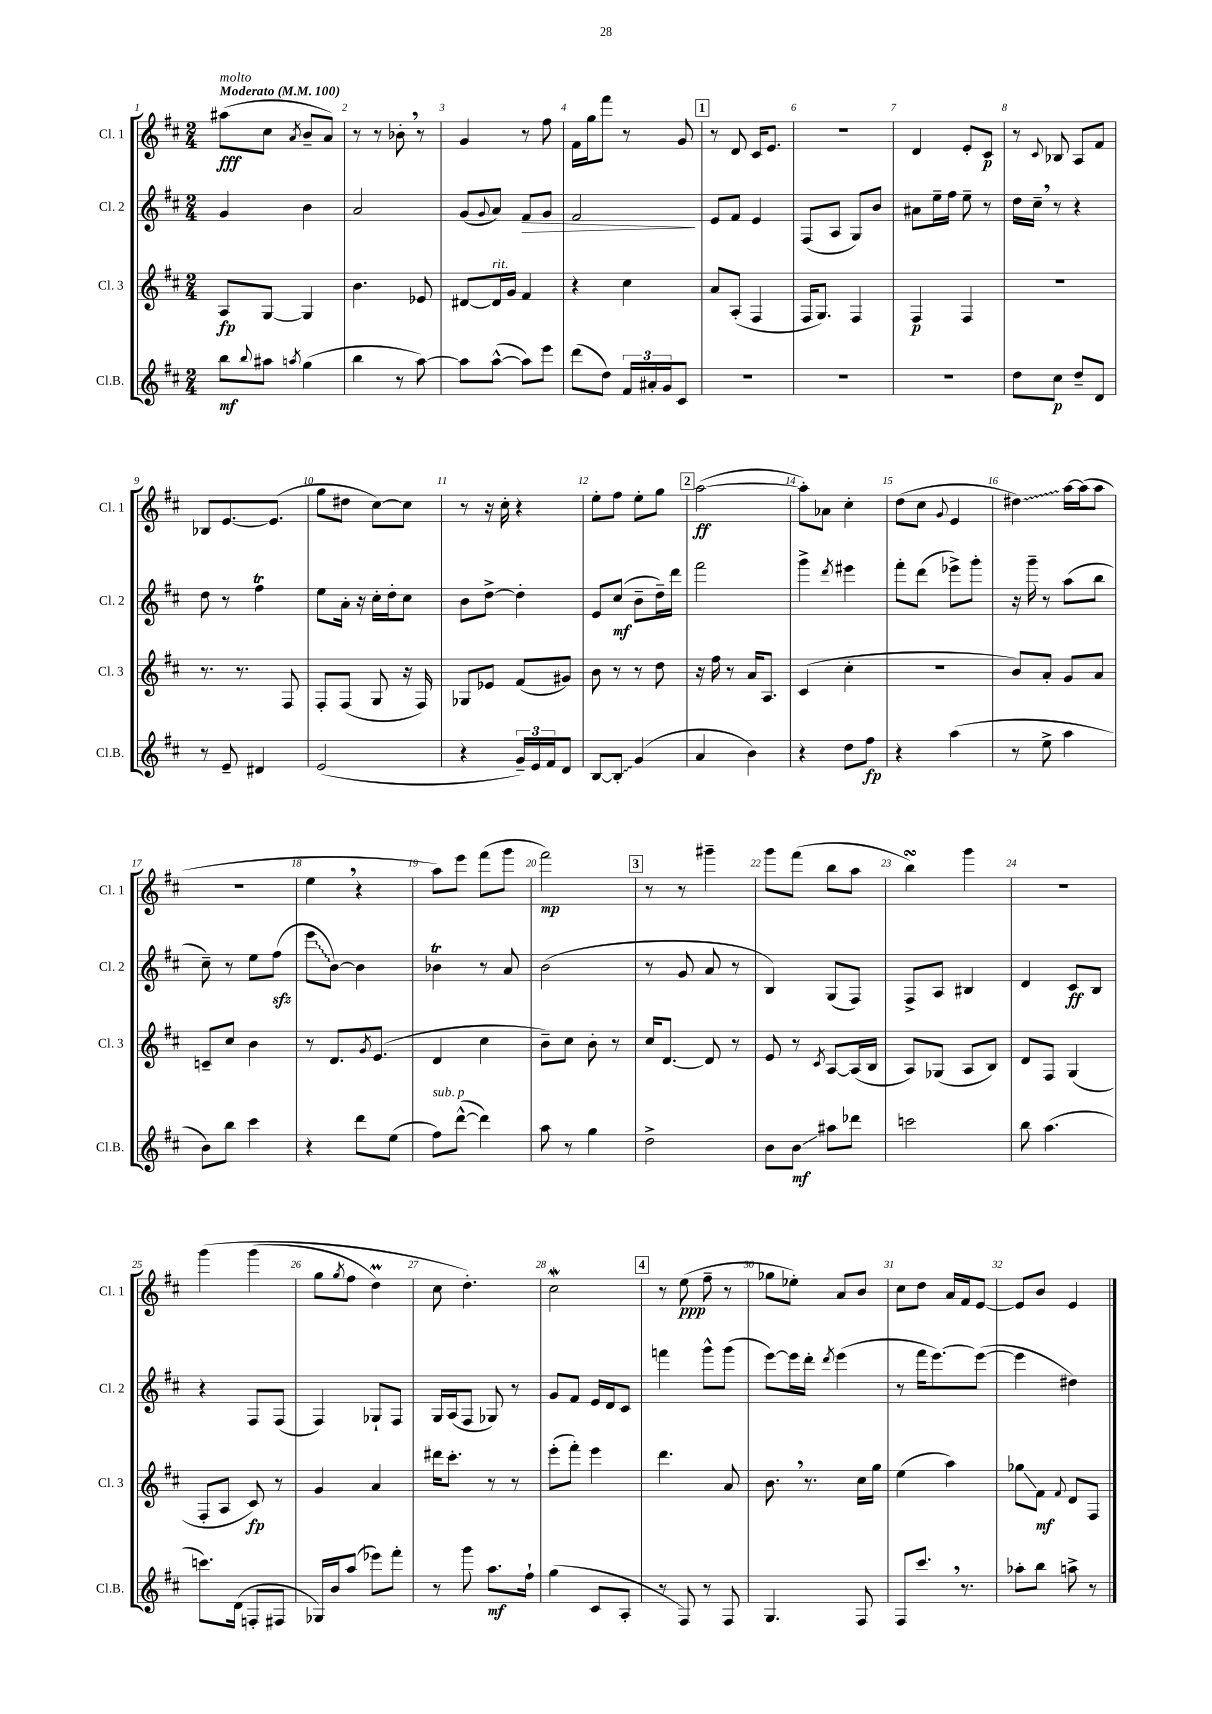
<<
\new StaffGroup <<
\new Staff = "s0" \with { instrumentName = "Cl. 1" shortInstrumentName = "Cl. 1" } {
    \clef treble \key d \major \numericTimeSignature \time 2/4 \tempo "Moderato" 4 = 100
    ais''8\fff^\markup { \italic "molto" }( cis''8 \acciaccatura { a'8 } b'8-- a'8) |
    r8 r8 bes'8-. \breathe r8 |
    g'4 r8 fis''8 |
    fis'16 g''16 fis'''8 r8 g'8 |
    \mark \markup { \box "1" } r8 d'8 cis'16 e'8. |
    R2 |
    d'4 e'8-. cis'8\p |
    r8 \appoggiatura { cis'8 } bes8 a8 fis'8 |
    bes8 e'8.~ e'8.( |
    g''8 dis''8 cis''8~) cis''8 |
    r8 r16 cis''16-. r4 |
    e''8-. fis''8 e''8-. g''8 |
    \mark \markup { \box "2" } a''2~\ff( |
    a''8-.) aes'8 cis''4-. |
    d''8( cis''8 \appoggiatura { g'8 } e'4 |
    \once \override Glissando.style = #'zigzag dis''4\glissando) a''16~ a''16( a''8 |
    r2 |
    e''4 \breathe r4 |
    a''8) e'''8 fis'''8( g'''8 |
    fis'''2\mp) |
    \mark \markup { \box "3" } r8 r8 gis'''4-- |
    g'''8 fis'''8( b''8 a''8 |
    b''4\turn) g'''4 |
    R2 |
    g'''4\( g'''4( |
    g''8 \acciaccatura { g''8 } fis''8 d''4\prall) |
    cis''8 d''4.-.\) |
    cis''2\mordent |
    \mark \markup { \box "4" } r8 e''8\ppp( fis''8-- r8 |
    ges''8 ees''8-.) a'8 b'8 |
    cis''8 d''8 a'16 fis'16 e'8~ |
    e'8 b'8 e'4 \bar "|." |
}
\new Staff = "s1" \with { instrumentName = "Cl. 2" shortInstrumentName = "Cl. 2" } {
    \clef treble \key d \major \numericTimeSignature \time 2/4
    g'4 b'4 |
    a'2 |
    g'8( \appoggiatura { g'8 } a'8) fis'8\> g'8 |
    fis'2\! |
    \mark \markup { \box "1" } e'8 fis'8 e'4 |
    fis8( a8 g8) b'8 |
    ais'8 e''16-- fis''16 e''8-- r8 |
    d''16 cis''16-- \breathe r8 r4 |
    d''8 r8 fis''4\trill |
    e''8 a'16-. r16 cis''16-. d''16-. cis''8 |
    b'8 d''8~-> d''4-. |
    e'8 cis''8\mf( b'8-- d''16--) d'''16 |
    \mark \markup { \box "2" } fis'''2 |
    g'''4-> \acciaccatura { d'''8 } eis'''4 |
    fis'''8-. d'''8( ees'''8->) g'''8-. |
    r16 g'''16-- r8 a''8( b''8 |
    cis''8--) r8 e''8 fis''8\sfz( |
    \once \override Glissando.style = #'zigzag e'''8\glissando b'8~) b'4 |
    bes'4\trill r8 a'8 |
    b'2( |
    \mark \markup { \box "3" } r8 g'8 a'8 r8 |
    b4) g8( fis8) |
    fis8-> a8 bis4 |
    d'4 cis'8\ff b8 |
    r4 fis8 fis8( |
    fis4) ges8-! fis8 |
    g16 a16( fis8 ges8) r8 |
    g'8 fis'8 e'16 d'16 cis'8 |
    \mark \markup { \box "4" } f'''4 g'''8-^ g'''8( |
    e'''8~) e'''16 d'''16-. \acciaccatura { d'''8 } e'''4( |
    r8 fis'''16 e'''8.~) e'''8~( |
    e'''4 dis''4) \bar "|." |
}
\new Staff = "s2" \with { instrumentName = "Cl. 3" shortInstrumentName = "Cl. 3" } {
    \clef treble \key d \major \numericTimeSignature \time 2/4
    a8\fp g8~ g4 |
    b'4. ees'8 |
    dis'8~ dis'16^\markup { \italic "rit." } g'16 fis'4 |
    r4 cis''4 |
    \mark \markup { \box "1" } a'8 a8-.( fis4 |
    fis16 g8.) fis4 |
    fis4\p fis4 |
    R2 |
    r8. r8. fis8 |
    fis8-. fis8( g8 r16 fis16) |
    ges8 ees'8 fis'8( gis'8) |
    b'8 r8 r8 d''8 |
    \mark \markup { \box "2" } r16 fis''16 r8 a'16 a8. |
    cis'4( cis''4-. |
    R2 |
    b'8) a'8-. g'8 a'8 |
    c'8-- cis''8 b'4 |
    r8 d'8. \acciaccatura { g'8 } e'8.( |
    d'4 cis''4 |
    b'8--) cis''8 b'8-. r8 |
    \mark \markup { \box "3" } cis''16 d'8.~ d'8 r8 |
    e'8 r8 \acciaccatura { cis'8 } a8~ a16( b16 |
    a8) ges8( a8 b8) |
    d'8 fis8 g4( |
    fis8-. a8 cis'8\fp) r8 |
    g'4 a'4 |
    dis'''16 cis'''8.-. r8 r8 |
    e'''8-.( fis'''8-.) e'''4 |
    \mark \markup { \box "4" } d'''4. a'8 |
    b'8. \breathe r8. cis''16 g''16 |
    e''4( a''4) |
    ges''8\glissando fis'8\mf \appoggiatura { fis'8 } d'8 fis8 \bar "|." |
}
\new Staff = "s3" \with { instrumentName = "Cl.B." shortInstrumentName = "Cl.B." } {
    \clef treble \key d \major \numericTimeSignature \time 2/4
    b''8\mf \appoggiatura { b''8 } ais''8 \acciaccatura { a''8 } g''4( |
    b''4 r8 a''8~) |
    a''8 a''8~-^( a''8) e'''8 |
    d'''8( d''8) \tuplet 3/2 { fis'16 ais'16-. g'16 } cis'8 |
    \mark \markup { \box "1" } R2 |
    R2 |
    R2 |
    d''8 cis''8\p d''8-- d'8 |
    r8 e'8-- dis'4 |
    e'2( |
    r4 \tuplet 3/2 { g'16--) e'16 fis'16 } d'8 |
    b8~ \once \override Glissando.style = #'zigzag b8-.\glissando g'4( |
    \mark \markup { \box "2" } a'4 b'4) |
    r4 d''8 fis''8\fp |
    r4 a''4( |
    r8 e''8-> a''4 |
    b'8) b''8 cis'''4 |
    r4 d'''8 e''8( |
    fis''8^\markup { \italic "sub. p" }) d'''8~-^( d'''4) |
    a''8 r8 g''4 |
    \mark \markup { \box "3" } d''2-> |
    b'8 b'8\glissando\mf ais''8 des'''8 |
    c'''2 |
    b''8 a''4.( |
    c'''8.) d'16( f8-. fis8 |
    ges16) b'16 a''8( ees'''8) fis'''8-. |
    r8 g'''8 a''8.\mf fis''16-! |
    g''4( cis'8 a8-. |
    \mark \markup { \box "4" } r8 fis8) r8 fis8 |
    g4. fis8 |
    fis8 cis'''8. \breathe r8. |
    aes''8-. b''8 a''8-> r8 \bar "|." |
}
>>
>>
\layout { \context { \Score \override BarNumber.break-visibility = ##(#f #t #t) barNumberVisibility = #all-bar-numbers-visible } }
